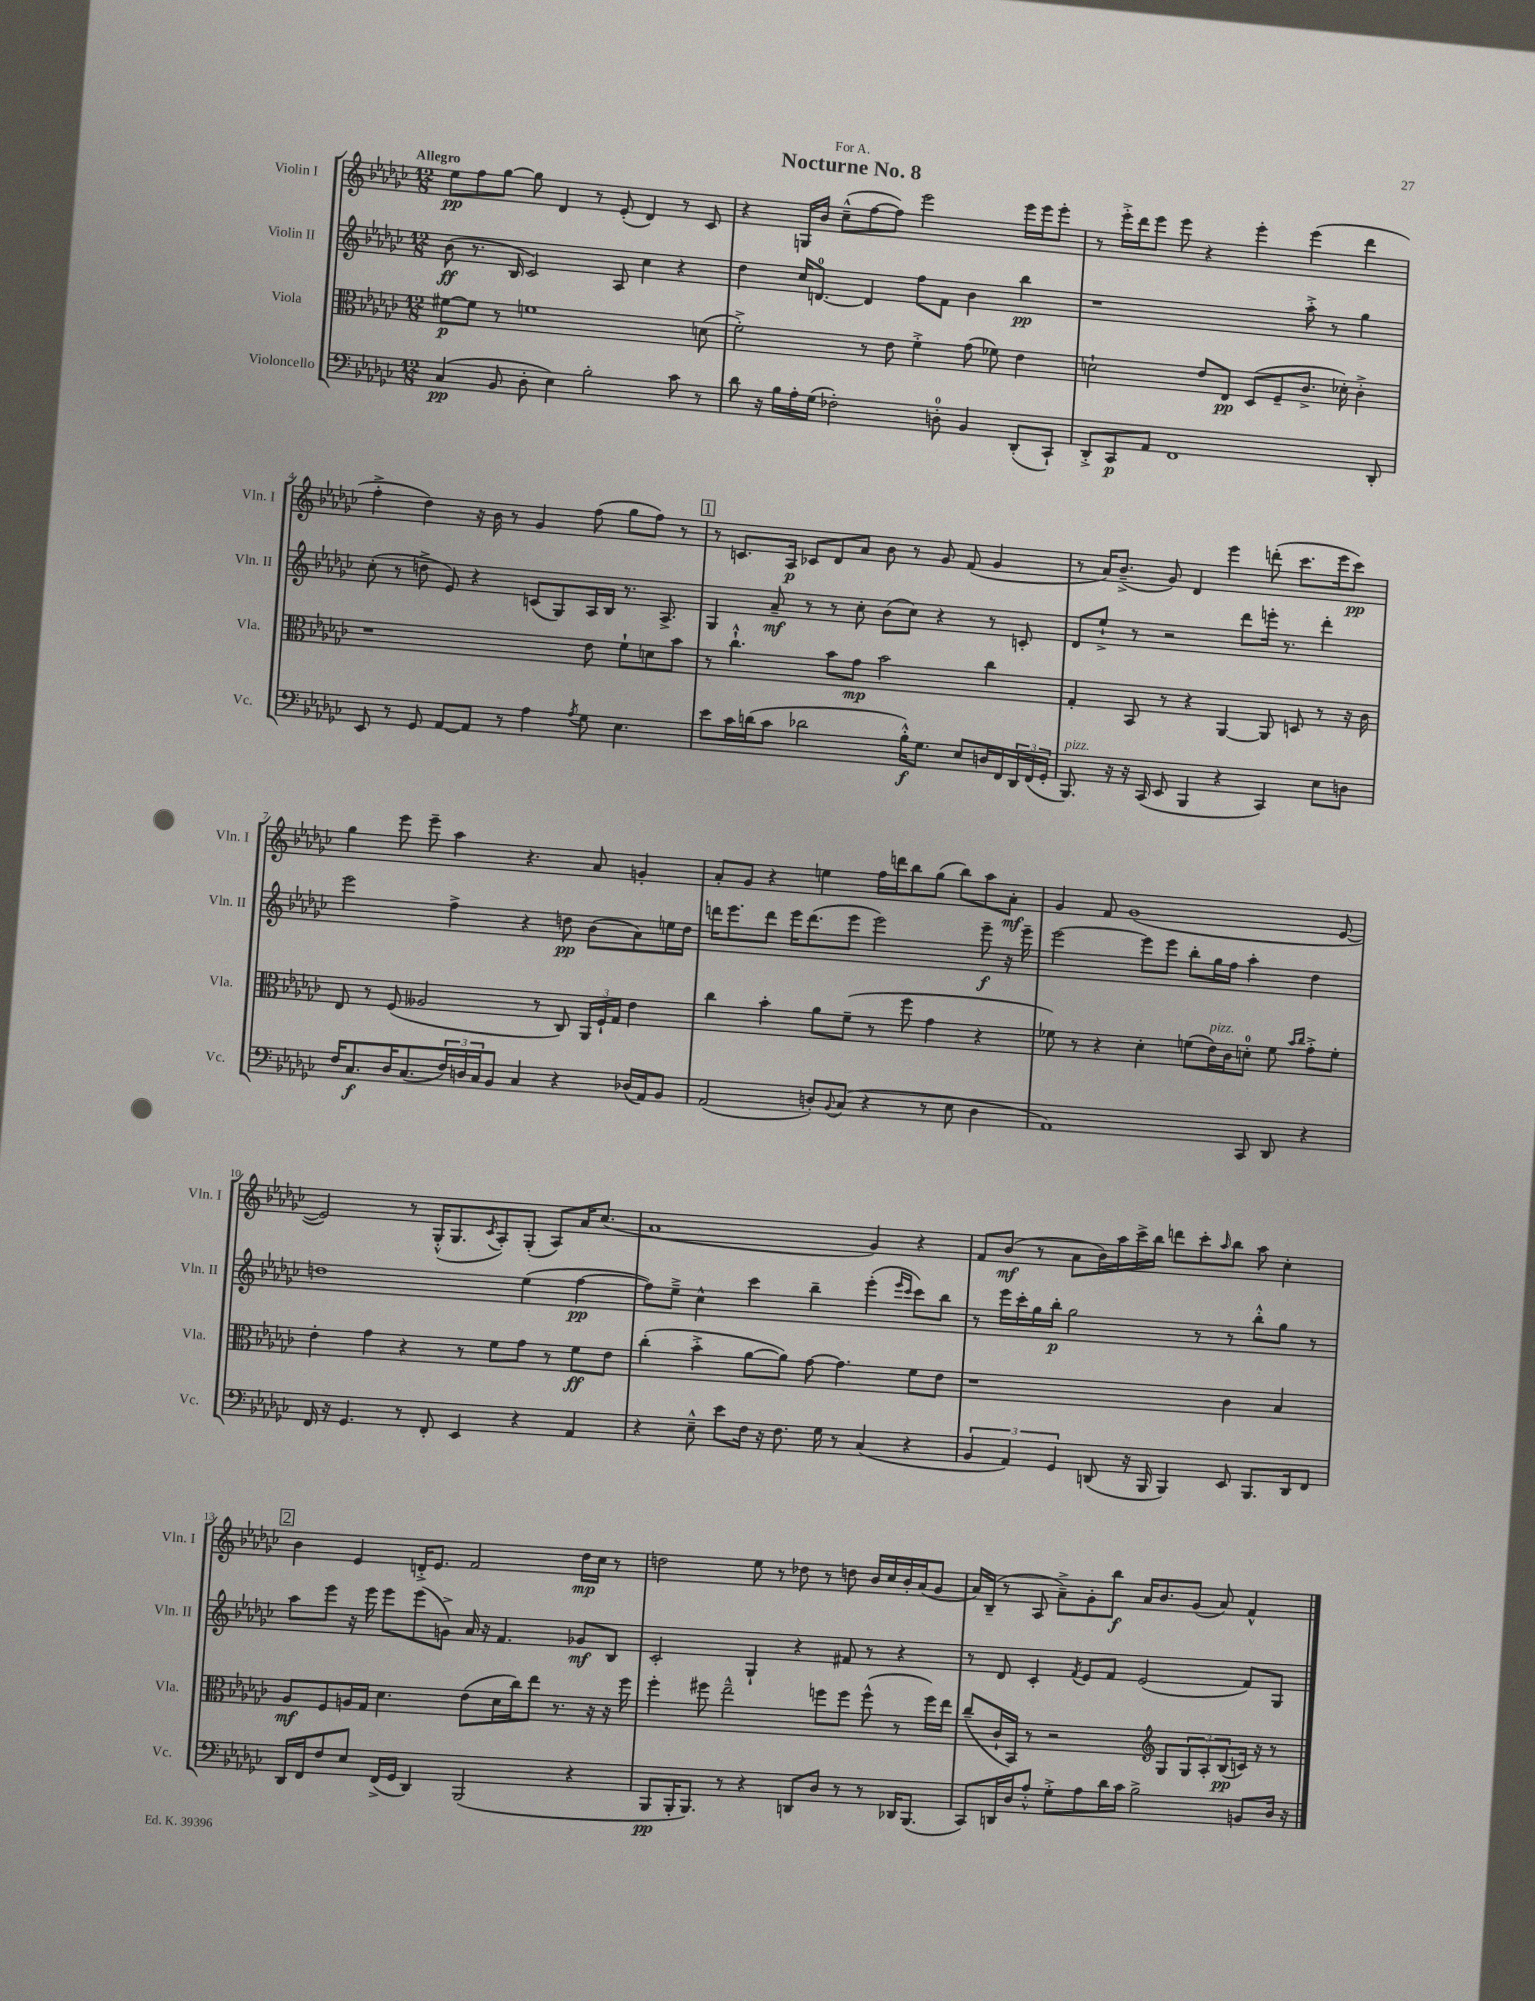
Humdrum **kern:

**kern	**kern	**kern	**kern
*staff4	*staff3	*staff2	*staff1
*clefF4	*clefC3	*clefG2	*clefG2
*k[b-e-a-d-g-c-]	*k[b-e-a-d-g-c-]	*k[b-e-a-d-g-c-]	*k[b-e-a-d-g-c-]
*M12/8	*M12/8	*M12/8	*M12/8
(4C-	[8f#	(8b-	8ee-
.	8f#]	8.r	8ff
8BB-	8r	.	[8gg-
.	.	16B-	.
8D-'	1f	2c-)	8gg-]
4E-)	.	.	4d-
2B-'	.	.	8r
.	.	8A-	(8e-'
.	.	4cc-	4d-)
8c-	.	4r	8r
8r	(8d	.	8c-
=	=	=	=
8d-	2f'^)	4dd-	4r
16r	.	.	.
16B-	.	.	.
16A-'	.	16cc-	16G
(16G-	.	[8.d	16b-
2F-')	.	.	(8cc-~^^
.	8r	4d]	[8ff
.	8e-	.	8ff])
.	4f'^	8ff	2eee-
8D'	.	8f	.
4BB-	(8g-	4b-	.
.	8f-)	.	.
(8DD-'	4e-	4bb-	16eee-
.	.	.	16eee-
8CC-`)	.	.	8eee-'
=	=	=	=
8DD-'^	2d`	1r	8r
8CC-	.	.	16eee-'^
.	.	.	16ddd-
8AA-	.	.	8eee-
1FF	.	.	8eee-
.	8e-	.	4r
.	8E-	.	.
.	(8D-	.	4eee-'
.	8F~	.	.
.	8.c-^	8aa-'^	(4eee-
.	.	8r	.
.	16d-')	.	.
.	4c-'^	4gg-	4ddd-
8DD-'	.	.	.
=	=	=	=
8EE-	1r	(8cc-'	4ff'^
8r	.	8r	.
8GG-	.	8dd^	4dd-)
[8AA-	.	8e-)	.
8AA-]	.	4r	16r
.	.	.	16b-
8r	.	.	8r
4A-	.	(8c	4g-
.	.	8G-)	.
8qA-	.	.	.
8G-	8e-	16A-	(8ff
.	.	16B-	.
4.E-	8f`	8.r	8gg-
.	8d	.	8ff)
.	.	8.A-^	.
.	8b-	.	8r
=	=	=	=
8e-	8r	4G-	8r
16c-	4.cc-`^^	.	8.c
(16d	.	.	.
8c-	.	8a-~	.
.	.	.	16A-
2d-	.	8r	8c-
.	8b-	8r	8d-
.	8g-	8cc-'	8a-
.	2b-	(8b-	8b-
16B-'^^)	.	8cc-)	8r
8.G-	.	.	.
.	.	4r	8g-
8E-	.	.	(8f
16D	4cc-	8r	4g-
16FF	.	.	.
24DD-	.	8c'	.
(24FF	.	.	.
24GG-'	.	.	.
=	=	=	=
8.BBB-)	4G-'	8d-	8r
.	.	8ee-`^	16a-)
16r	.	.	(8.b-~^
16r	8BB-	8r	.
(16CC-	.	.	.
8EE-	8r	2r	8g-)
4BBB-	4r	.	4d-
4r	[4AA-	.	4eee-
.	.	8ddd-	.
4CC-)	8AA-]	16eee'	(8ddd'
.	.	8.r	.
.	8D	.	8.ccc-
8E-	8r	4ddd-'	.
.	.	.	16eee-
8D	16r	.	8ccc-)
.	16c-	.	.
=	=	=	=
16F	8E-	2eee-	4gg-
8.C-	.	.	.
.	8r	.	.
16D-	(8F	.	8eee-
(8.C-	.	.	.
.	2A--	.	8eee-~
24F)	.	4ff^	4aa-
24D	.	.	.
24C-	.	.	.
8BB-	.	.	.
4C-	.	4r	4.r
.	8r	.	.
4r	8C-)	8dd	.
.	24AA-	(8b-	8a-
.	24F`	.	.
.	24G-	.	.
(16D-	4e-	8a-)	4g'
16AA-)	.	.	.
8BB-	.	16ee	.
.	.	16dd	.
=	=	=	=
(2AA-	4cc-	16ddd	8a-'
.	.	8.eee-	.
.	.	.	8g-
.	4b-'	8ddd	4r
.	.	16eee-	.
.	.	(8.ddd	.
8D')	8a-	.	4ee
8qqBB-	.	.	.
(8C-	(8f~	8eee-	.
4r	8r	2eee-)	16ff
.	.	.	16ddd
.	8ff	.	8bb-
8r	4g-	.	(8gg-
8E-	.	.	8bb-)
4D	4r	8eee-~	8aa-
.	.	16r	8a-'
.	.	16eee-~	.
=	=	=	=
1AA-)	8f-)	[2eee-	4g-
.	8r	.	.
.	4r	.	8f
.	.	.	(1g-
.	4d-'	8eee-]	.
.	.	8eee-	.
.	(8f	8bb-'	.
.	16e-)	16gg-	.
.	16c-	16ff	.
8CC-	8d'	4aa-'	.
8DD-	8f	.	.
.	16qqb-	.	.
.	16qqcc-	.	.
4r	8g-'^	4dd-	.
.	8f'	.	[8e-
=	=	=	=
16FF	4e-'	1dd	2e-])
16r	.	.	.
4.GG-	.	.	.
.	4g-	.	.
8r	4r	.	8r
8FF'	.	.	(16G-'^^
.	.	.	8.G-
4EE-	8r	.	.
.	.	.	8qc-
.	8f	.	8A-')
4r	8g-	(4ee-	(8G-'
.	8r	.	8A-)
4AA-	8f	[4ff	16a-
.	.	.	(8.cc-
.	8e-	.	.
=	=	=	=
4r	(4cc-'	8ff])	1a-
.	.	8ee-~^	.
8E-~^^	4b-'^	4cc-^^	.
8e-	.	.	.
16F	[8a-	4ccc-	.
16r	.	.	.
8.F	8a-])	.	.
.	[8g-	4bb-~	.
16G-	.	.	.
8r	4.g-]	.	.
(4C-	.	(4eee-'	4g-)
.	.	16qqeee-	.
.	.	16qqccc-	.
4r	8f	8ccc-)	4r
.	8e-	8bb-	.
=	=	=	=
6BB-	1r	8r	8f
.	.	16eee-	(8b-
6AA-)	.	.	.
.	.	16ccc-'	.
.	.	16gg-	8r
.	.	16bb-'	.
6GG-	.	.	.
.	.	2gg-	8a-
(8DD	.	.	16b-)
.	.	.	16aa-
16r	.	.	16ccc-^
16BBB-	.	.	16bb-
4BBB-)	.	.	8ddd
.	.	8r	8ccc-'
.	.	.	16qqaa-
8EE-	4c-	8r	8bb-
8.BBB-	.	8bb-'^^	8aa-
.	4B-	8gg-	4cc-'
16DD	.	.	.
8FF	.	8r	.
=	=	=	=
16DD-	8A-	8aa-	4b-
16FF	.	.	.
8F	8F	8eee-	.
8E-	16A	16r	4e-
.	16G-	16eee-	.
(16FF^	4.d-	8eee-	.
16GG-	.	.	.
4DD-)	.	(8eee-	16d'^
.	.	.	8.e-
.	.	8g^)	.
(2BBB-	(8e-	16a-	2f
.	.	16r	.
.	16d-	4.f	.
.	16cc-)	.	.
.	8ee-	.	.
.	8.r	.	.
4r	.	8g-	16dd-
.	16r	.	16cc-
.	16r	8B-	8r
.	16ff	.	.
=	=	=	=
8BBB-	4ff'	2c-'	2dd
16BBB-'	.	.	.
8.BBB-)	.	.	.
.	8ff#	.	.
8r	2ee-~^^	.	.
4r	.	4G-`	8ee-
.	.	.	8r
8DD	.	4r	8dd-
8D-	8ff	.	8r
8r	8ff	8f#	8dd
8r	(8ff^^	8r	16b-
.	.	.	16cc-
16DD-	8r	4r	16b-'
(8.BBB-	.	.	(16a-
.	16ff)	.	8g-
.	16ee-	.	.
=	=	=	=
8CC-)	(8cc-~	8r	16a-)
.	.	.	(16B-~
16DD	16c-`	8d-	8r
16D-	16BB-)	.	.
8A-'^^	8r	4c-'	8A-
8G-'^	2r	.	8a-~^)
.	.	8qf	.
8A-	.	8e-	8g-'
16d-	.	8f	8bb-
16c-	.	.	.
2B-^	.	(2e-	16a-
.	.	.	8.b-
*	*clefG2	*	*
.	8G-	.	.
.	12G-	.	(8g-
.	12A-'	.	.
.	.	.	8a-)
.	(12B-	.	.
8BB	16c)	8f)	4f^^
.	16r	.	.
16D-	8r	8G-	.
16r	.	.	.
==	==	==	==
*-	*-	*-	*-
